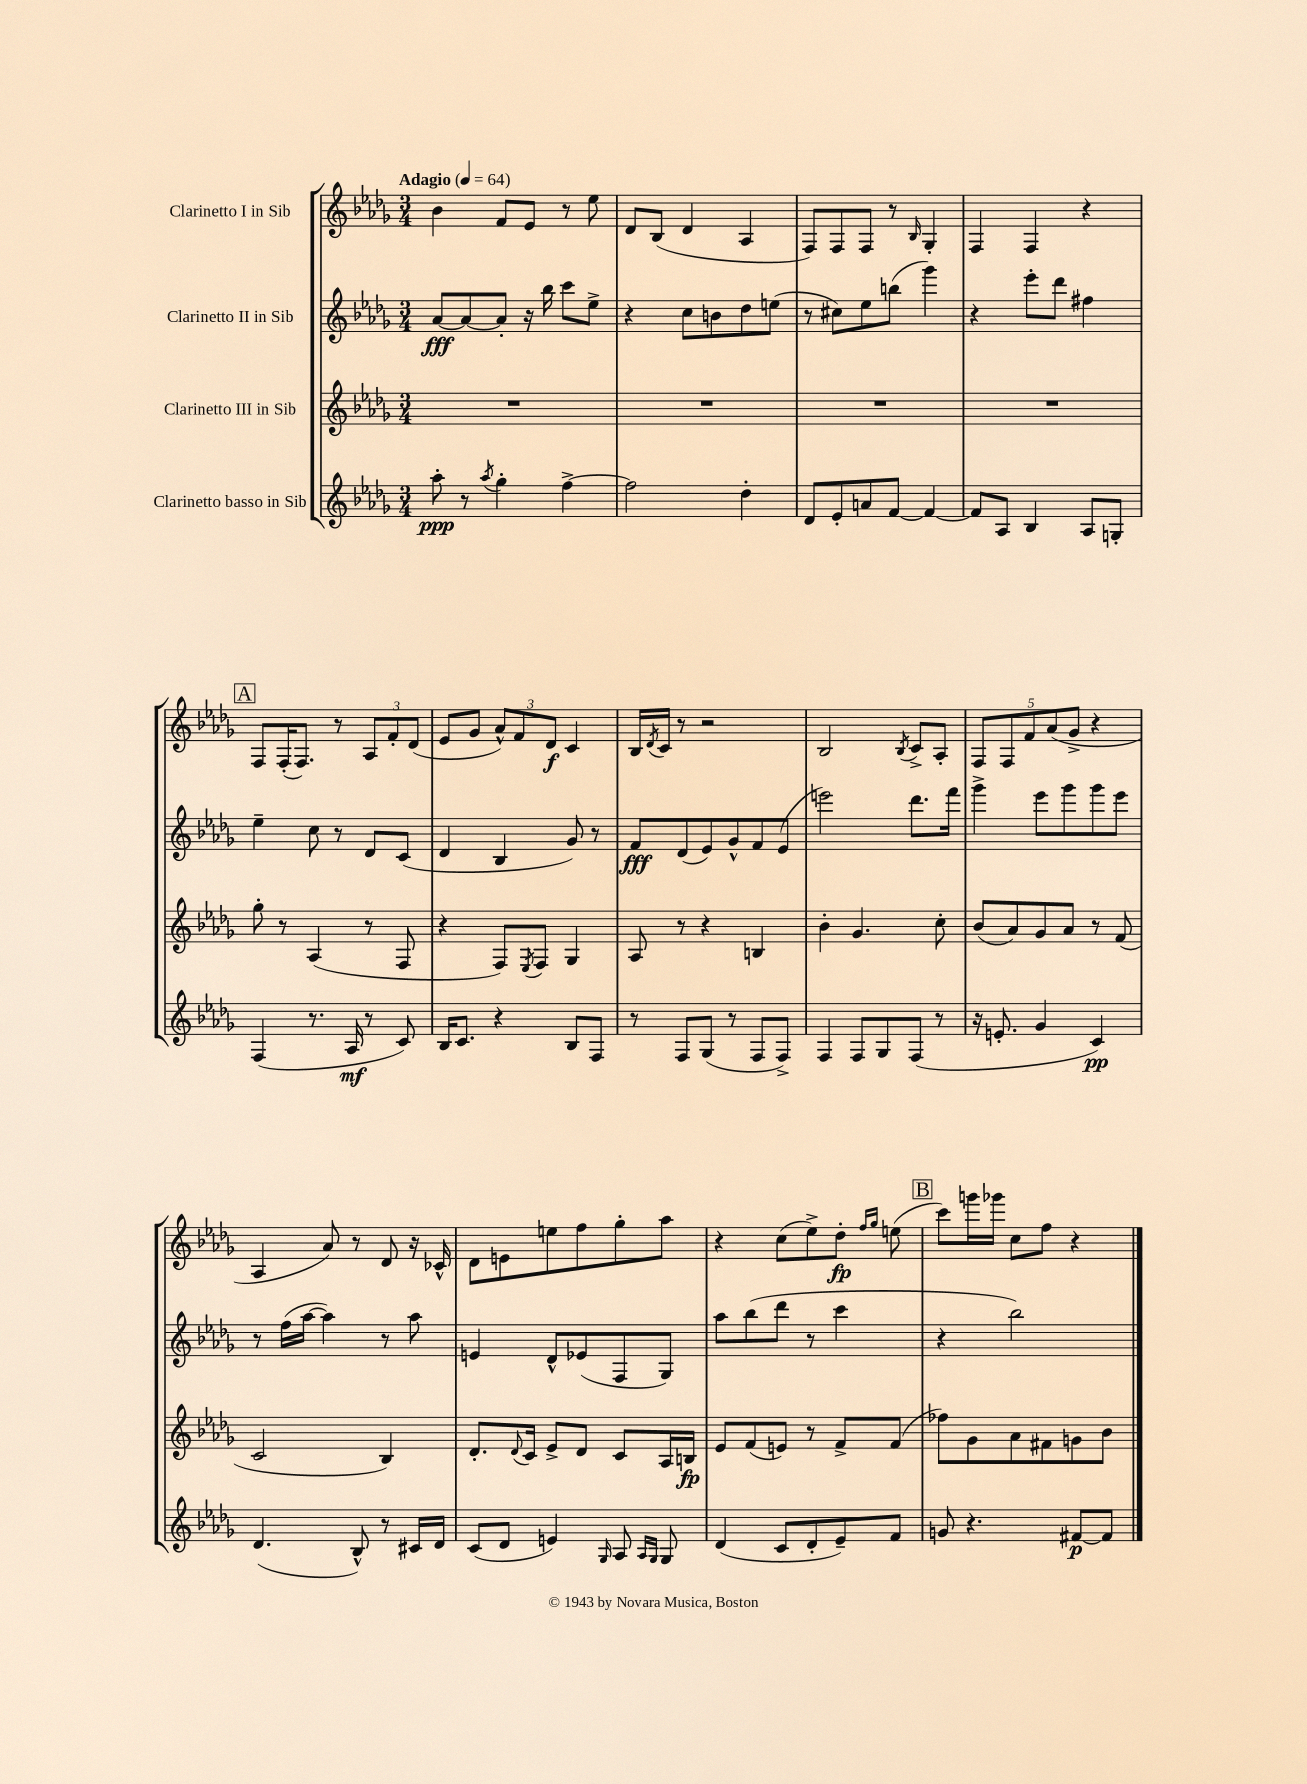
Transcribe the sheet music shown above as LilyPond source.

<<
\new StaffGroup <<
\new Staff = "s0" \with { instrumentName = "Clarinetto I in Sib" } {
    \clef treble \key des \major \numericTimeSignature \time 3/4 \tempo "Adagio" 4 = 64
    bes'4 f'8 ees'8 r8 ees''8 |
    des'8 bes8( des'4 aes4 |
    f8) f8 f8 r8 \grace { bes16 } ges4-. |
    f4 f4 r4 |
    \mark \markup { \box "A" } f8 f16-.( f8.) r8 \tuplet 3/2 { aes8 f'8-. des'8( } |
    ees'8 ges'8 \tuplet 3/2 { aes'8-^) f'8 des'8\f } c'4 |
    bes16 \acciaccatura { des'8 } c'16 r8 r2 |
    bes2 \acciaccatura { bes8 } c'8-> aes8-. |
    \tuplet 5/4 { f8 f8 f'8 aes'8( ges'8-> } r4 |
    aes4 aes'8) r8 des'8 r16 ces'16-^ |
    des'8 e'8 e''8 f''8 ges''8-. aes''8 |
    r4 c''8( ees''8->) des''8-.\fp \grace { f''16 ges''16 } e''8( |
    \mark \markup { \box "B" } c'''8) g'''16 ges'''16 c''8 f''8 r4 \bar "|." |
}
\new Staff = "s1" \with { instrumentName = "Clarinetto II in Sib" } {
    \clef treble \key des \major \numericTimeSignature \time 3/4
    aes'8~\fff aes'8~ aes'8-. r16 bes''16 c'''8 ees''8-> |
    r4 c''8 b'8 des''8 e''8( |
    r8 cis''8) ees''8 b''8( ges'''4) |
    r4 ees'''8-. des'''8 fis''4 |
    \mark \markup { \box "A" } ees''4-- c''8 r8 des'8 c'8( |
    des'4 bes4 ges'8) r8 |
    f'8\fff des'8( ees'8) ges'8-^ f'8 ees'8( |
    e'''2) des'''8. f'''16 |
    ges'''4-> ees'''8 ges'''8 ges'''8 ees'''8 |
    r8 f''16( aes''16~ aes''4) r8 aes''8 |
    e'4 des'8-^ ees'8( f8 ges8) |
    aes''8 bes''8( des'''8 r8 c'''4 |
    \mark \markup { \box "B" } r4 bes''2) \bar "|." |
}
\new Staff = "s2" \with { instrumentName = "Clarinetto III in Sib" } {
    \clef treble \key des \major \numericTimeSignature \time 3/4
    R2. |
    R2. |
    R2. |
    R2. |
    \mark \markup { \box "A" } ges''8-. r8 aes4( r8 f8 |
    r4 f8) \acciaccatura { ees8 } f8 ges4 |
    aes8 r8 r4 b4 |
    bes'4-. ges'4. c''8-. |
    bes'8( aes'8) ges'8 aes'8 r8 f'8( |
    c'2 bes4) |
    des'8.-. \appoggiatura { des'8 } c'16 ees'8-> des'8 c'8 aes16 b16\fp |
    ees'8 f'8( e'8) r8 f'8-> f'8( |
    \mark \markup { \box "B" } fes''8) ges'8 aes'8 fis'8 g'8 bes'8 \bar "|." |
}
\new Staff = "s3" \with { instrumentName = "Clarinetto basso in Sib" } {
    \clef treble \key des \major \numericTimeSignature \time 3/4
    aes''8-.\ppp r8 \acciaccatura { aes''8 } ges''4-. f''4~-> |
    f''2 des''4-. |
    des'8 ees'8-. a'8 f'8~ f'4~ |
    f'8 aes8 bes4 aes8 g8-. |
    \mark \markup { \box "A" } f4( r8. aes16\mf r8 c'8) |
    bes16 c'8. r4 bes8 f8 |
    r8 f8 ges8( r8 f8 f8->) |
    f4 f8 ges8 f8( r8 |
    r16 e'8.-. ges'4 c'4\pp) |
    des'4.( bes8-^) r8 cis'16 des'16 |
    c'8( des'8 e'4) \grace { ges16 } aes8 \grace { aes16 ges16 } ges8 |
    des'4( c'8 des'8-. ees'8--) f'8 |
    \mark \markup { \box "B" } g'8 r4. fis'8~\p fis'8 \bar "|." |
}
>>
>>
\layout { \context { \Score \remove "Bar_number_engraver" } }
